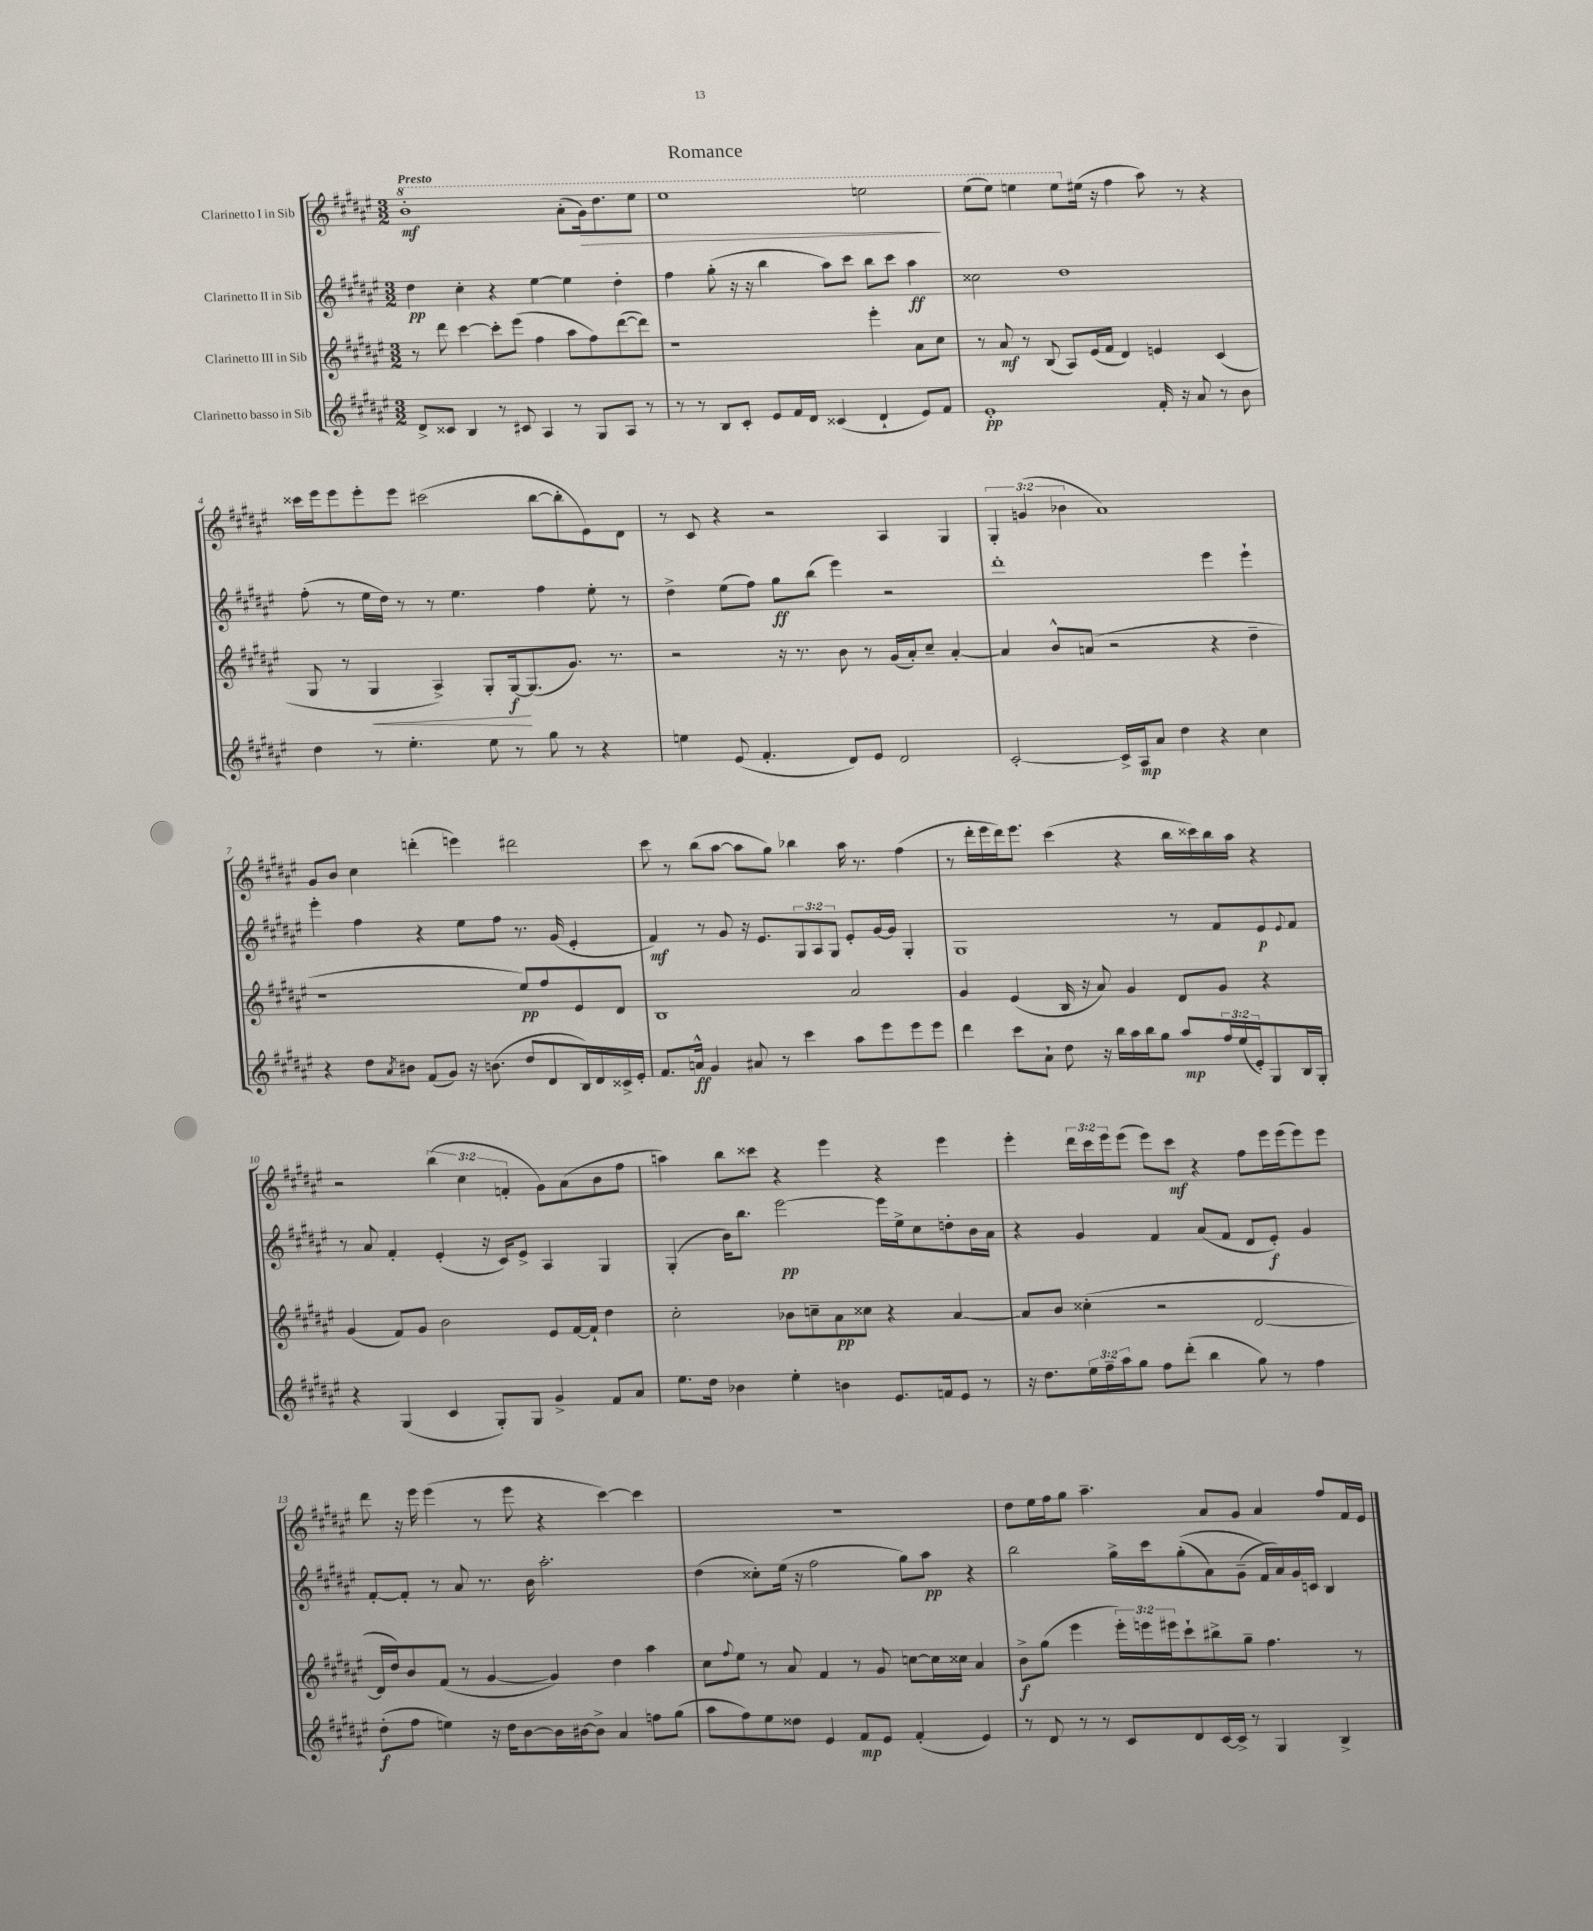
\header { title = "Romance" }
<<
\new StaffGroup <<
\new Staff = "s0" \with { instrumentName = "Clarinetto I in Sib" } {
    \clef treble \key fis \major \numericTimeSignature \time 3/2 \override Staff.TupletNumber.text = #tuplet-number::calc-fraction-text \tempo "Presto"
    \ottava #1 b''1-.\mf ais''8-.( gis''16\>) dis'''8. eis'''8 |
    eis'''1 e'''2\! |
    eis'''8( eis'''8) e'''4 e'''8 \ottava #0 eis''!16( r16 fis''4 ais''8) r8 r4 |
    cisis'''16 eis'''16 eis'''8 eis'''8-. eis'''8 cis'''2( b''8~ b''8-. eis'8) dis'8 |
    r8 cis'8 r4 r2 ais4 gis4 |
    \tuplet 3/2 { gis4-. g'4( bes'4 } ais'1) |
    gis'8 b'8 cis''4 d'''4-.( e'''4) dis'''2 |
    cis'''8 r8 b''8( ais''8~ ais''8 gis''8) bes''4 ais''16 r8. fis''4( |
    r8 dis'''16-. eis'''16 dis'''16) eis'''8. cis'''4( r4 b''16 cisis'''16) b''16 ais''16 r4 |
    r2 \tuplet 3/2 { b''4( cis''4 f'4-. } gis'8) ais'8( b'8 fis''8 |
    a''4) b''8 cisis'''8 r4 eis'''4 r4 eis'''4 |
    eis'''4-. \tuplet 3/2 { dis'''16 cis'''16 eis'''16 } eis'''8( eis'''8) cis'''8\mf r4 fis''8 eis'''16 eis'''16( eis'''8) eis'''8 |
    dis'''8 r16 eis'''16 eis'''4( r8 eis'''8 r4 cis'''4~) cis'''4 |
    R1. |
    dis''8 eis''16 fis''16 gis''8 ais''4.-- ais'8 gis'8 ais'4 fis''8 fis'16 eis'16 \bar "|." |
}
\new Staff = "s1" \with { instrumentName = "Clarinetto II in Sib" } {
    \clef treble \key fis \major \numericTimeSignature \time 3/2 \override Staff.TupletNumber.text = #tuplet-number::calc-fraction-text
    dis''4\pp cis''4-. r4 eis''4~ eis''4 dis''4-. |
    fis''4 gis''8-.( r16 r16 b''4 ais''8) cis'''8 b''8 cis'''8 ais''4\ff |
    cisis''2 dis''1 |
    fis''8-.( r8 eis''16 dis''16) r8 r8 eis''4. fis''4 eis''8-. r8 |
    dis''4-> eis''8( fis''8) gis''8\ff b''8( eis'''4) r2 |
    dis'''1-. eis'''4 eis'''4-! |
    eis'''4-. fis''4 r4 eis''8 fis''8 r8. gis'16( eis'4-. |
    fis'4\mf) r8 gis'8 r16 eis'8. \tuplet 3/2 { gis8 ais8 gis8 } eis'8-. gis'16~ gis'16 gis4-. |
    gis1 r8 fis'8 eis'8\p \appoggiatura { eis'8 } fis'8 |
    r8 ais'8 fis'4-. eis'4-.( r16 cis'16) eis'8-> ais4 gis4 |
    gis4-.( b'16) b''8. eis'''2~\pp eis'''16 eis''16-> cis''8 d''8-. b'16 ais'16 |
    r4 gis'4 fis'4 ais'8( fis'8 dis'8 eis'8-.\f) gis'4 |
    fis'8~-. fis'8-. r8 ais'8 r8. b'16 ais''2.-. |
    dis''4( cisis''8-.) eis''16( r16 fis''2 gis''8) ais''8\pp r4 |
    b''2 gis''16-> cis'''16 gis''8-.(\( ais'8) gis'8--( fis'16\) ais'16) gis'16 c'16 b4 \bar "|." |
}
\new Staff = "s2" \with { instrumentName = "Clarinetto III in Sib" } {
    \clef treble \key fis \major \numericTimeSignature \time 3/2 \override Staff.TupletNumber.text = #tuplet-number::calc-fraction-text
    r8 dis'''8 cis'''4~ cis'''8-. eis'''8( fis''4 ais''8 fis''8) dis'''8~( dis'''8) |
    r1 eis'''4-. ais'8 cis''8 |
    r8 ais'8\mf r8 b8( ais8) eis'16( fis'16 dis'4) e'4 cis'4( |
    gis8 r8 gis4\< ais4->) gis8-. gis16~\f\! gis8.( gis'8.) r8. |
    r2 r16 r8. b'8 r8 gis'16( ais'16-.) cis''8-- ais'4~-. |
    ais'4 b'8-^ a'8( r2 r4 dis''4-- |
    r1 eis''8\pp) fis''8 eis'8 dis'8 |
    b1 ais'2 |
    gis'4 eis'4( b16 r16 ais'8) gis'4 dis'8 gis'8 r4 |
    gis'4( fis'8) gis'8 b'2 eis'8 fis'16~ fis'16-! dis''4 |
    cis''2-. bes'8 c''8-- ais'8\pp cisis''8 r4 ais'4~ |
    ais'8 b'8 cisis''4-.( r2 dis'2~ |
    dis'16 dis''16) b'8 fis'8( r8 gis'4~ gis'4) dis''4 ais''4 |
    cis''8 \appoggiatura { fis''8 } eis''8 r8 ais'8 fis'4 r8 gis'8 c''8~ c''16 cisis''16 ais'4 |
    b'8->\f gis''8( eis'''4 \tuplet 3/2 { eis'''16-.) e'''16 eis'''16 } cis'''8-! bis''8-> gis''8-- fis''4. r8 \bar "|." |
}
\new Staff = "s3" \with { instrumentName = "Clarinetto basso in Sib" } {
    \clef treble \key fis \major \numericTimeSignature \time 3/2 \override Staff.TupletNumber.text = #tuplet-number::calc-fraction-text
    dis'8-> cisis'8 b4 r8 cis'8 ais4 r8 gis8 ais8 r8 |
    r8 r8 b8 cis'8-. eis'8 fis'16 dis'16 cisis'4( dis'4-! eis'8) fis'8 |
    eis'1-.\pp fis'16-. r16 ais'8 r8 b'8 |
    dis''4 r8 eis''4.-. eis''8 r8 gis''8 r8 r4 |
    e''4 eis'8( fis'4.-. dis'8) eis'8 dis'2 |
    cis'2~-. cis'16-> ais16\mp ais'8 dis''4 r4 cis''4 |
    r4 dis''8 \acciaccatura { ais'8 } bis'8 fis'8( gis'8) r16 b'8.( dis''8 dis'8 b16) dis'16 cisis'16-> eis'16-. |
    fis'8. a'16-^\ff gis'4 ais'8 r8 cis'''4 ais''8 eis'''8 eis'''8 eis'''8 |
    dis'''4 cis'''8 ais'8-! dis''8 r16 b''16 ais''16 b''16 gis''8 ais''8\mp \tuplet 3/2 { fis''16 eis''16( eis'16-.) } gis8 b16 gis16-. |
    r4 gis4( cis'4 gis8-.) gis8 gis'4-> fis'8 ais'8 |
    eis''8. dis''16 bes'4 eis''4-. b'4 eis'8. f'16 eis'8 r8 |
    r16 dis''8. \tuplet 3/2 { eis''16 fis''16-- ais''16 } gis''8 fis''8 dis'''8-.( b''4 gis''8) r8 fis''4 |
    dis''8-.\f( fis''8 e''4) r16 dis''16 b'8~ b'16 bis'16~ bis'8-> ais'4 f''8 gis''8( |
    ais''8 fis''8) eis''8 disis''8 eis'4 fis'8\mp eis'8 fis'4-.( eis'4) |
    r8 dis'8 r8 r8 cis'8 dis'8 cis'16~ cis'16-> r8 gis4 b4-> \bar "|." |
}
>>
>>
